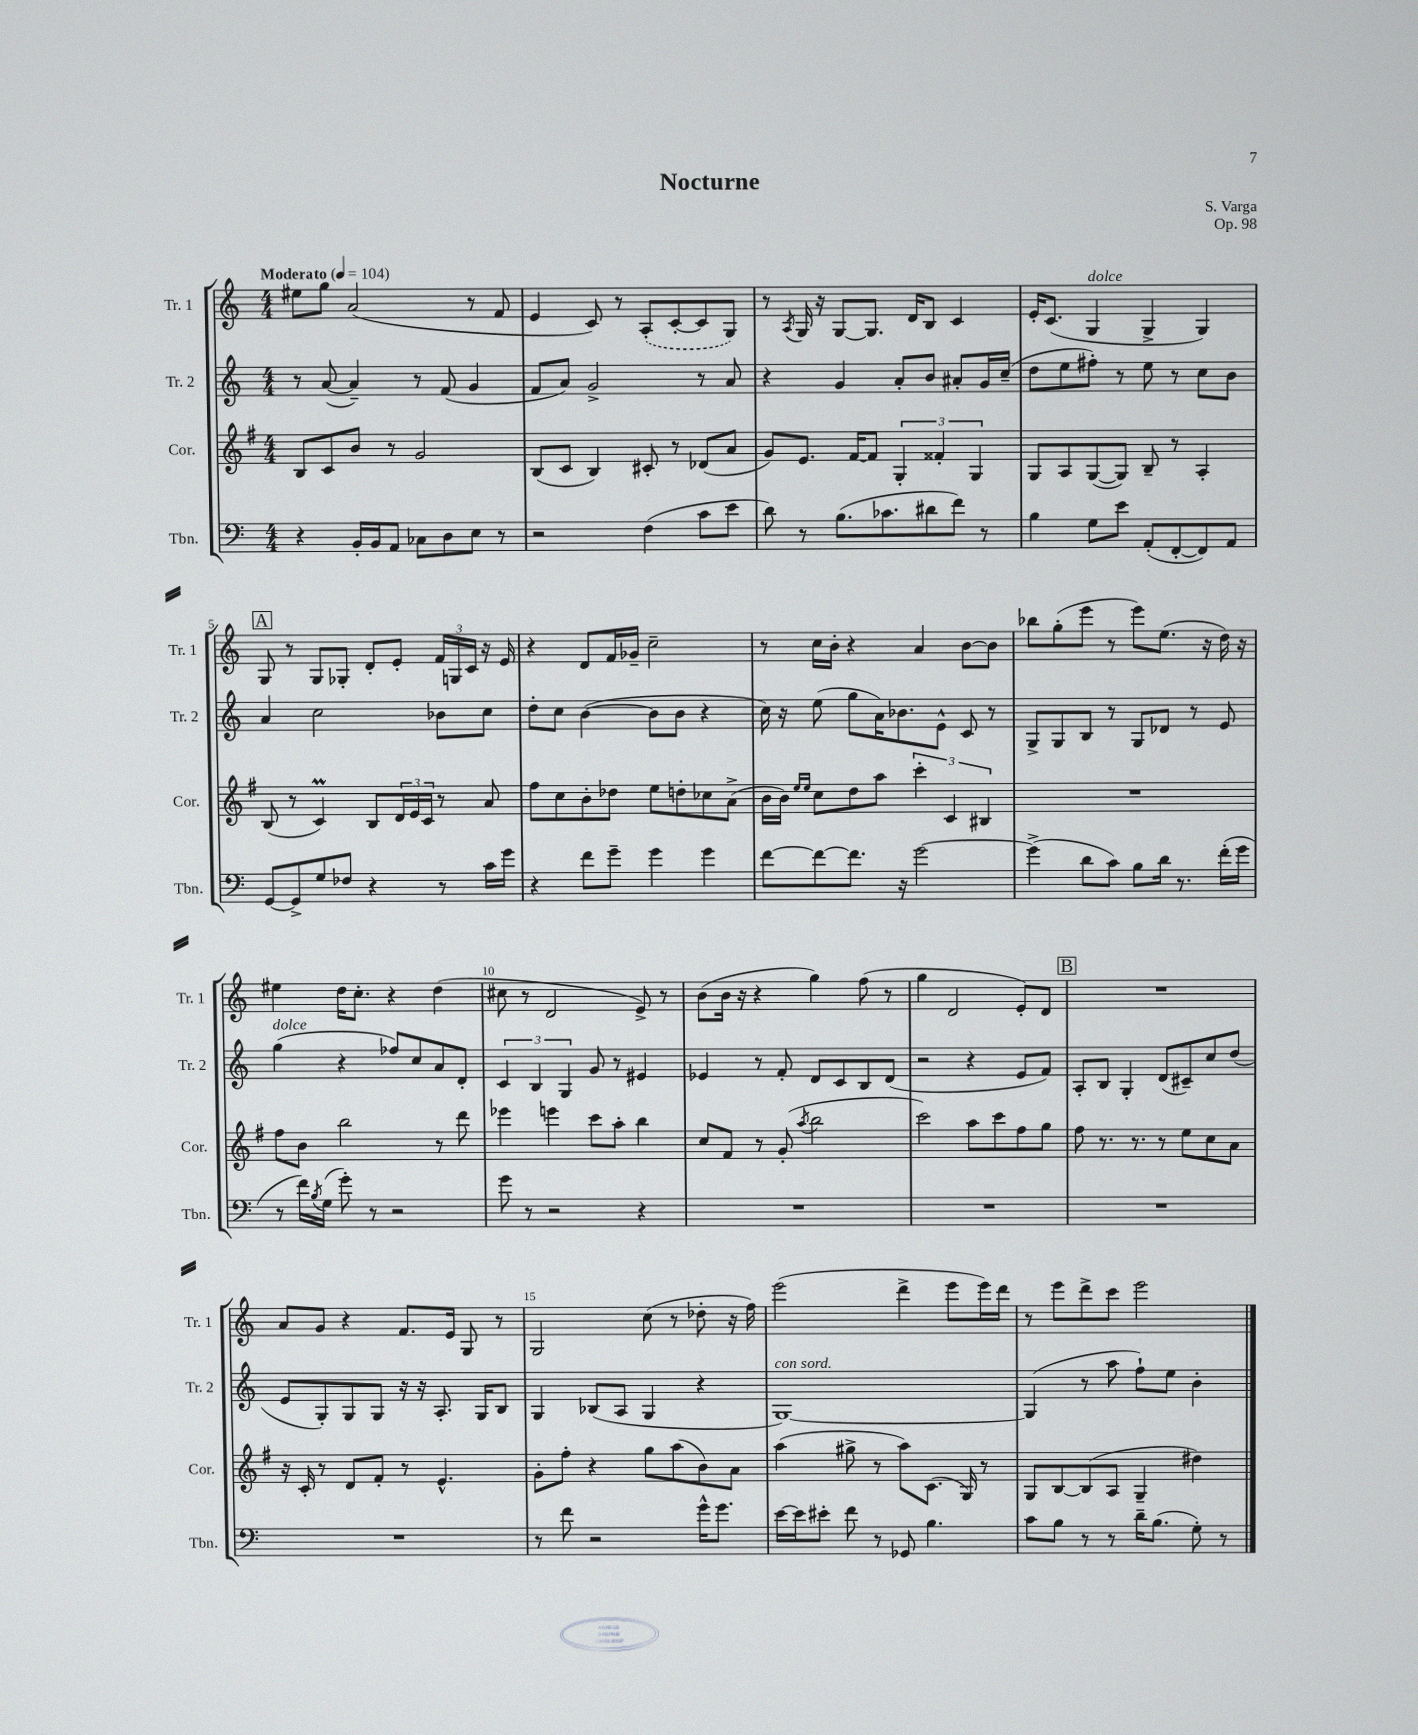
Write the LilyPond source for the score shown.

\header { title = "Nocturne" composer = "S. Varga" opus = "Op. 98" }
<<
\new StaffGroup <<
\new Staff = "s0" \with { instrumentName = "Tr. 1" shortInstrumentName = "Tr. 1" } {
    \clef treble \key c \major \numericTimeSignature \time 4/4 \tempo "Moderato" 4 = 104
    eis''8 g''8 a'2( r8 f'8 |
    e'4 c'8) r8 \once \slurDashed a8-.( c'8~-. c'8 g8) |
    r8 \acciaccatura { a8 } g16 r16 g8~ g8. d'16 b8 c'4 |
    e'16-. c'8.( g4^\markup { \italic "dolce" } g4-> g4) |
    \mark \markup { \box "A" } g8 r8 g8 ges8-. d'8-. e'8-. \tuplet 3/2 { f'16 g16 c'16 } r16 e'16 |
    r4 d'8 f'16 ges'16-- c''2-- |
    r8 c''16 b'16-. r4 a'4 b'8~ b'8 |
    bes''8 g''8-.( e'''8 r8 e'''8) e''8.( r16 d''16) r16 |
    eis''4 d''16 c''8.-. r4 d''4( |
    cis''8 r8 d'2 e'8->) r8 |
    b'8( b'16 r16 r4 g''4) f''8( r8 |
    g''4 d'2 e'8-.) d'8 |
    \mark \markup { \box "B" } R1 |
    a'8 g'8 r4 f'8. e'16 g8 r8 |
    g2 c''8( r8 des''8-. r16 f''16) |
    e'''2( d'''4-> e'''8 e'''16) d'''16 |
    r8 e'''8 d'''8-> c'''8 e'''2 \bar "|." |
}
\new Staff = "s1" \with { instrumentName = "Tr. 2" shortInstrumentName = "Tr. 2" } {
    \clef treble \key c \major \numericTimeSignature \time 4/4
    r8 a'8~( a'4--) r8 f'8( g'4 |
    f'8 a'8) g'2-> r8 a'8 |
    r4 g'4 a'8-. b'8 ais'8-. g'16 c''16--( |
    d''8 e''8 fis''8-.) r8 e''8 r8 c''8 b'8 |
    \mark \markup { \box "A" } a'4 c''2 bes'8 c''8 |
    d''8-. c''8 b'4~( b'8 b'8 r4 |
    c''16) r16 e''8( g''8 a'16) bes'8. e'8-^ c'8 r8 |
    g8-> g8 b8 r8 g8 des'8 r8 e'8 |
    g''4^\markup { \italic "dolce" }( r4 fes''8) c''8 a'8 d'8-. |
    \tuplet 3/2 { c'4 b4 g4 } g'8 r8 eis'4 |
    ees'4 r8 f'8-. d'8 c'8 b8 d'8( |
    r2 r4 e'8 f'8) |
    \mark \markup { \box "B" } a8-. b8 g4-. d'8( cis'8--) c''8 d''8( |
    e'8 g8-.) g8 g8 r16 r16 a8.-. g16 b8 |
    g4 bes8( a8 g4 r4 |
    g1~^\markup { \italic "con sord." }) |
    g4( r8 a''8 f''8-!) e''8 b'4-. \bar "|." |
}
\new Staff = "s2" \with { instrumentName = "Cor." shortInstrumentName = "Cor." } {
    \clef treble \key g \major \numericTimeSignature \time 4/4
    b8 c'8 b'8 r8 g'2 |
    b8( c'8 b4) cis'8-. r8 des'8( a'8 |
    g'8) e'8. fis'16~ fis'8 \tuplet 3/2 { g4-. fisis'4-. g4 } |
    g8 a8 g8~( g8) b8-- r8 a4-. |
    \mark \markup { \box "A" } b8( r8 c'4\prall) b8 \tuplet 3/2 { d'16 e'16 c'16 } r8 a'8 |
    fis''8 c''8 b'8-. des''8 e''8 d''8-. ces''8 a'8->( |
    b'16 b'16) \grace { e''16 e''16 } c''8 d''8 a''8 \tuplet 3/2 { c'''4-. c'4 bis4 } |
    R1 |
    fis''8 b'8 b''2 r8 d'''8 |
    ees'''4 e'''4 c'''8 a''8-. b''4 |
    c''8 fis'8 r8 g'8-.( \acciaccatura { a''8 } b''2 |
    c'''2) a''8 c'''8 fis''8 g''8 |
    \mark \markup { \box "B" } fis''8 r8. r8. r8 e''8 c''8 a'8 |
    r16 c'16-. r8 d'8 fis'8-. r8 e'4.-^ |
    g'8-. fis''8-. r4 g''8 a''8( b'8) a'8 |
    a''4( gis''8-> r8 a''8) c'8.( g16) r8 |
    g8 b8~ b8( a8 g4-- dis''4) \bar "|." |
}
\new Staff = "s3" \with { instrumentName = "Tbn." shortInstrumentName = "Tbn." } {
    \clef bass \key c \major \numericTimeSignature \time 4/4
    r4 b,16-. b,16 a,8 ces8 d8 e8 r8 |
    r2 f4( c'8 e'8 |
    d'8) r8 b8.( ces'8. dis'8 f'8) r8 |
    b4 g8 e'8 a,8-.( f,8~-. f,8) a,8 |
    \mark \markup { \box "A" } g,8~ g,8-> g8 fes8 r4 r8 c'16 g'16 |
    r4 f'8 g'8-- g'4 g'4 |
    f'8~ f'8~ f'8. r16 g'2~ |
    g'4->( d'8 c'8) b8 d'16 r8. f'16-.( g'16 |
    r8 f'16) \acciaccatura { b8 } g16( g'8-.) r8 r2 |
    g'8 r8 r2 r4 |
    R1 |
    R1 |
    \mark \markup { \box "B" } R1 |
    R1 |
    r8 f'8 r2 g'16-^ g'8. |
    e'16~ e'16 eis'8-. f'8 r8 ges,8 b4. |
    c'8 b8 r8 r8 d'16-- b8.( g8-.) r8 \bar "|." |
}
>>
>>
\layout { \context { \Score \override BarNumber.break-visibility = ##(#f #t #t) barNumberVisibility = #(every-nth-bar-number-visible 5) } }
